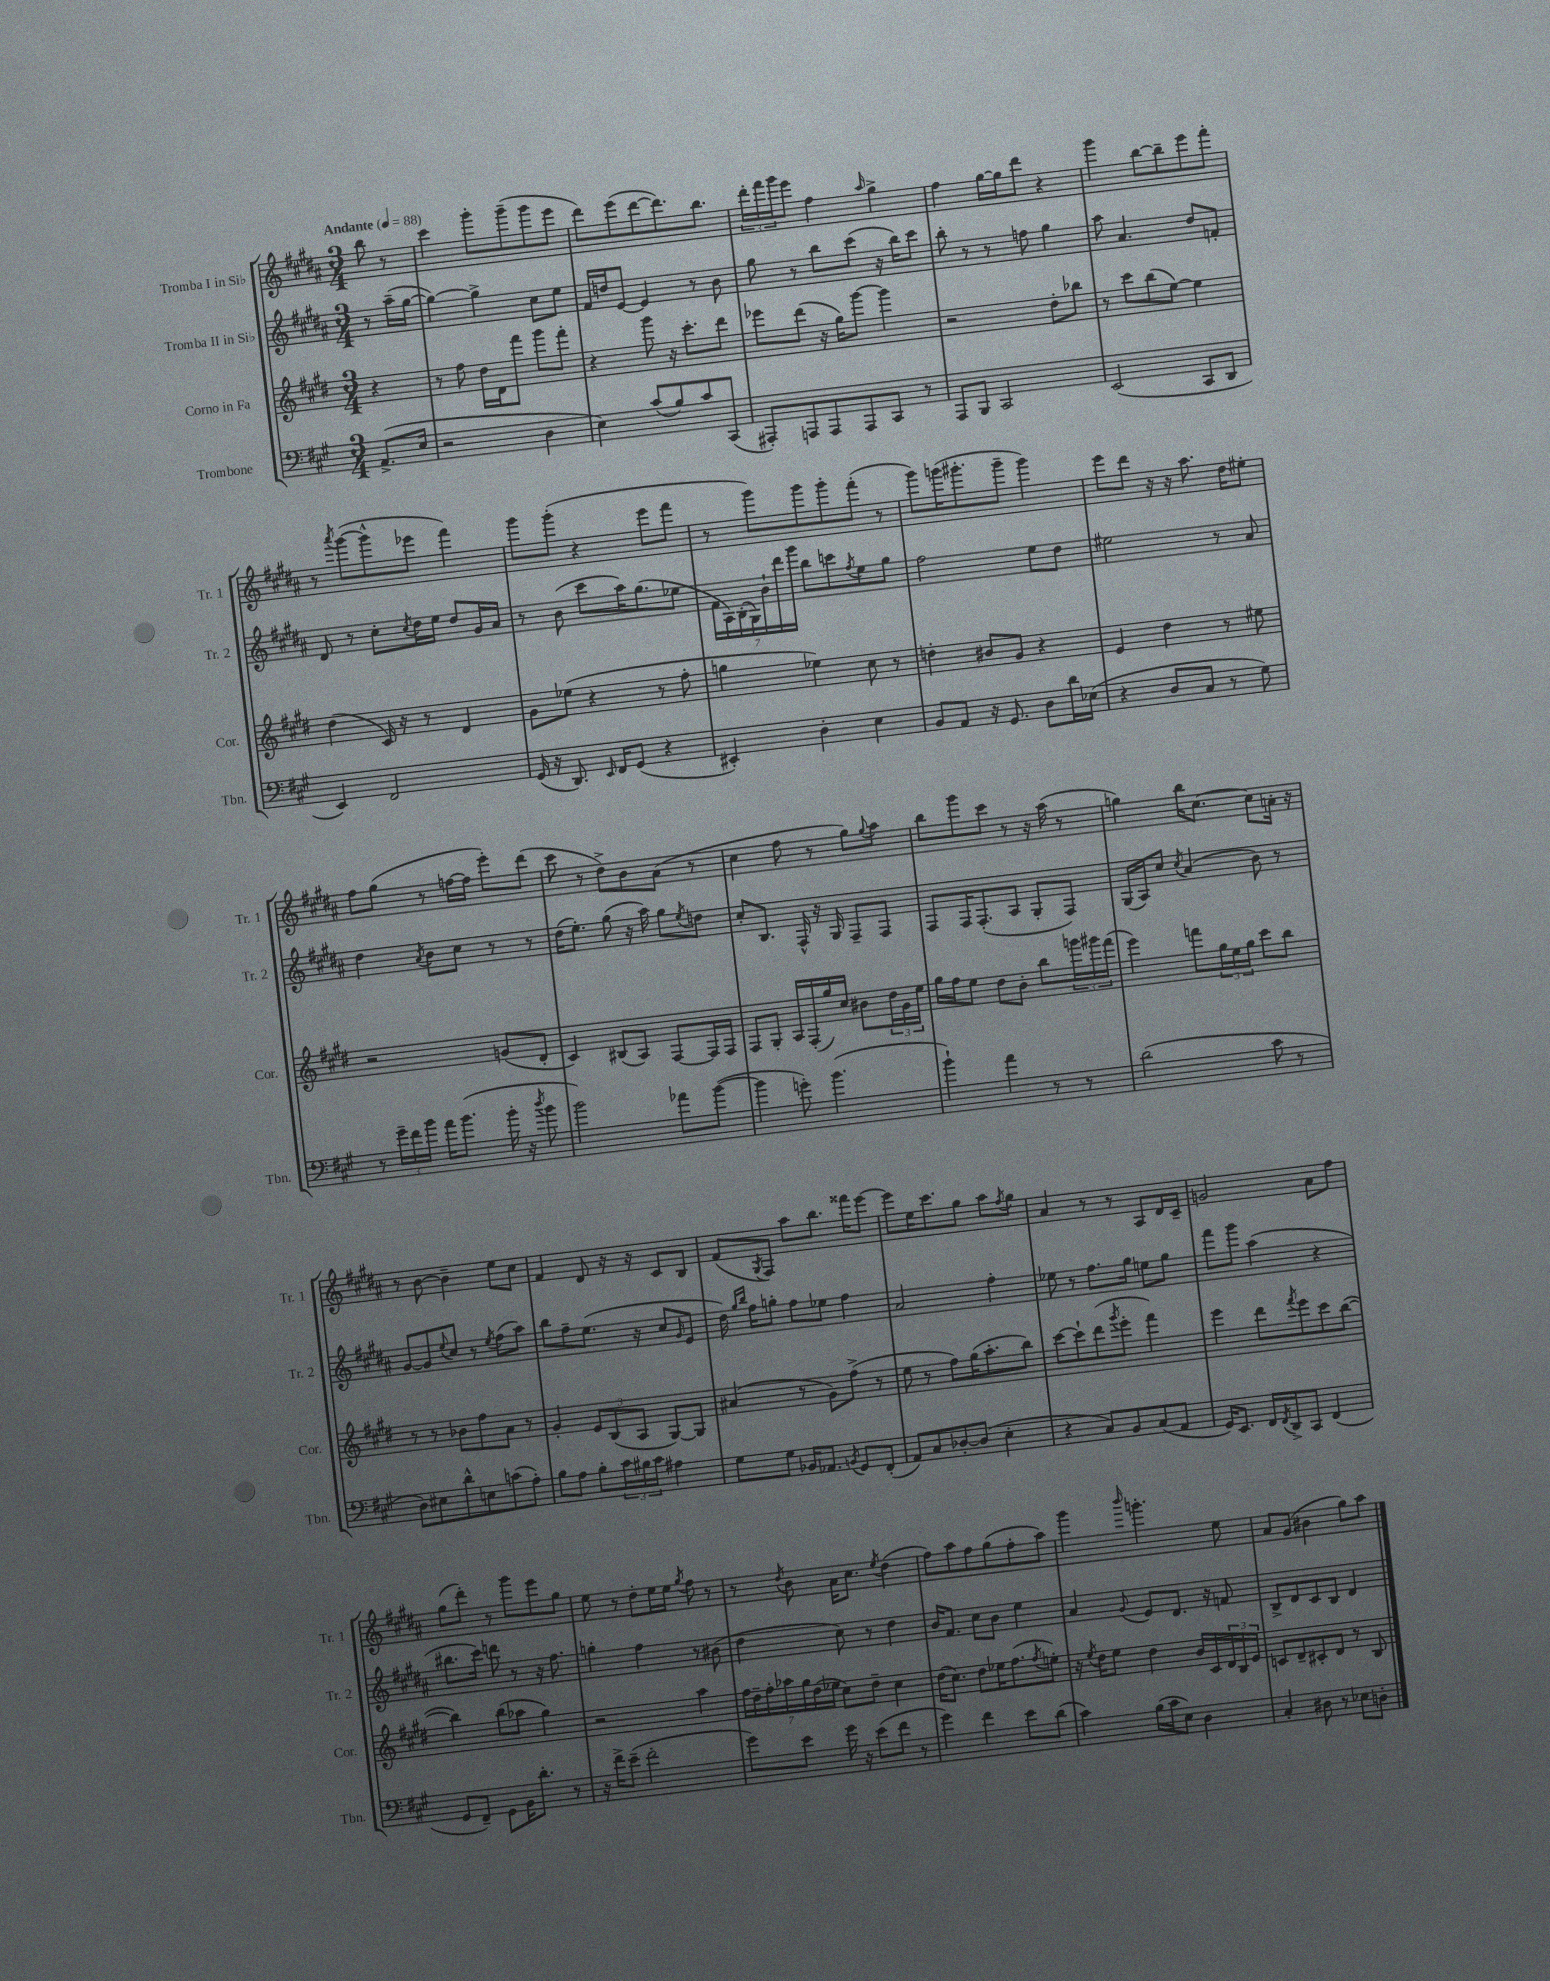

**kern	**kern	**kern	**kern
*staff4	*staff3	*staff2	*staff1
*clefF4	*clefG2	*clefG2	*clefG2
*k[f#c#g#]	*k[f#c#g#d#]	*k[f#c#g#d#a#]	*k[f#c#g#d#a#]
*M3/4	*M3/4	*M3/4	*M3/4
*MM88	*MM88	*MM88	*MM88
(8.AA^/L	4r	8r	8bb\
.	.	(16aa#~\LL	8r
16E/Jk	.	[16gg#\JJ	.
=	=	=	=
2r	8r	4gg#\_)	4ccc#\
.	8ff#\	.	.
.	16dd#\LL	4gg#^\]	8ggg#'\L
.	16d#\J	.	.
.	8fff#\J	.	(8ggg#~\
4D\	8ggg#\L	8cc#\L	8ggg#\
.	8fff#'\J	8ee\J	8eee\J
=	=	=	=
4E\)	4r	16f#/LL	8ddd#\L)
.	.	16dd/J	.
.	.	[8e/J	(8eee\
(8c#/L	8ggg#\	4e/]	[8ddd#\
8B/)	16r	.	8.ddd#\])
.	8.ccc#'\L	.	.
8c#/	.	8r	.
.	.	.	8.bb\J
(8CC#/J	8ddd#\J	8b\	.
=	=	=	=
8AAA#'/L)	8eee-\L	8gg#\	24ddd#'\LL
.	.	.	24fff#\
.	.	.	24ggg#\J
8AAA/	(8ddd#\J	8r	8eee\J
8AAA/	16r	8bb\L	4ff#\
.	16gg#\LK)	.	.
8AAA/	[8ggg#\J	(8ccc#\J	.
.	.	.	16qqaa#/
8CC#/J	4ggg#\]	16r	4gg#^\
.	.	16bb\LK)	.
8r	.	8ccc#\J	.
=	=	=	=
8AAA/L	2r	8bb'\	4ff#\
8BBB/J	.	8r	.
2CC#/	.	8r	[16gg#\LL
.	.	.	16gg#\]J
.	.	8ff\	8ddd#\J
.	8dd#'\L	4gg#\	4r
.	8bb-\J	.	.
=	=	=	=
(2EE/	8r	8aa#\	4ggg#\
.	8ccc#\L	4.a#/	.
.	(8bb\	.	[8bb\L
.	[8ee\J)	.	8bb~\]
8CC#/L	4ee\]	8dd#/L	8eee\
8DD/J	.	8f'/J	8fff#'\J
=	=	=	=
4EE/)	(4dd#\	8d#/	8r
.	.	.	8qaaa#/
.	.	8r	([8ggg#\L
2FF#/	16c#/)	8cc#'\L	8ggg#^^\]
.	16r	.	.
.	.	8qcc#/	.
.	8r	16dd#\L	8eee-\J
.	.	16ee\JJ	.
.	4d#/	8dd#/L	4fff#\)
.	.	16g#/L	.
.	.	16a#/JJ	.
=	=	=	=
(16GG#/	8g#\L	8r	8ggg#\L
16r	.	.	.
8.DD/)	(8ee-\J	(8b\	(8ggg#'\J
.	4r	8ccc#\L	4r
16qqEE/	.	.	.
16FF#/LK	.	.	.
(8GG#/J	.	16aa#\K)	.
.	.	(8.gg#\	.
4r	8r	.	8eee\L
.	8ff#'\	8ee-\J	8fff#\J
=	=	=	=
4EE#'/)	4gg\	28f#\LL	8r
.	.	28A#\)	.
.	.	(28B'\	.
.	.	28G#\)	.
.	.	.	8ggg#\L)
.	.	28b`\	.
.	.	28ddd#\	.
.	.	28ggg#\JJ	.
4D'\	4ee-\)	8bb\L	8ggg#\
.	.	8ccc\	8ggg#'\
.	.	8qff#/	.
4E\	8cc#\	8ee\	(8fff#'\J
.	8r	8gg#\J	8r
=	=	=	=
8BB/L	4dd'\	2ff#\	8ggg#\L)
8AA/J	.	.	(16ggg\K
.	.	.	8.ggg#'\
16r	8b#/L	.	.
8.GG#/	.	.	.
.	8g#/J	.	8ggg#~\J
8D\L	4r	8ee\L	4ggg#\)
16d\L	.	8dd#\J	.
(16E-\JJ	.	.	.
=	=	=	=
4r	4e/	2ee#\	8eee\L
.	.	.	8ddd#\J
8D/L	4dd#\	.	16r
.	.	.	16r
8C#/J	.	.	8.aa#\
8r	8r	8r	.
.	.	.	16dd#\LK
8G#\)	8ee#\	8a#/	8ee#'\J
=	=	=	=
8r	2r	4dd#\	8ff#\L
24g#~\LL	.	.	(8gg#\J
24f#\	.	.	.
24b\JJ	.	.	.
.	.	8qa#/	.
16a\LK	.	8b\L	8r
(8.b\J	.	.	.
.	.	8cc#\J	[16ff\LL
.	.	.	16ff\]JJ
16b'\	(8g/L	8r	8eee'\L)
16r	.	.	.
8qdd/	.	.	.
8b\	8d#'/J	8r	(8ddd#\J
=	=	=	=
2b\)	4c#/)	(16dd#\LK	8ccc#\
.	.	8.ee'\J)	.
.	.	.	8r
.	(8B#/L	(8gg#\	8dd#^\L)
.	8A/J)	16r	8b\
.	.	16aa#\)	.
8a-\L	[8F#/L	8gg#\L	(8a#\J
.	.	8qee/	.
([8b\J	16F#/]L	8dd\J	8r
.	16F#/JJ	.	.
=	=	=	=
4b\]	8F#/L	8cc#'/L	4cc#\
.	8G#'/J	8.B/J	.
8g'\)	16A/LL	.	8ff#\
.	(16F#'/	16F#^^/	.
(4.b\	16gg#/)	16r	8r
.	16cc#/JJ	16G#/	.
.	8b#\L	8F#~/L	8gg#\L)
.	.	.	8qqgg#/
.	24dd#\L	8F#/J	8aa#\J
.	24g#\	.	.
.	24ee\JJ	.	.
=	=	=	=
4b`\)	16gg#\LL	8F#/L	8bb\L
.	16ff#\J	.	.
.	8ee\J	16F#/K	8ggg#\
.	.	(8.F#'/	.
4a\	8dd#\L	.	8ccc#\J
.	8b'\J	8A#/J	8r
8r	8bb\L	8G#'/L	16r
.	.	.	(16aa#\
8r	24ggg\L	8F#/J)	8r
.	24ggg#\	.	.
.	(24fff#\JJ	.	.
=	=	=	=
(2d\	4eee\)	(16G#/LL	4gg\)
.	.	16A#/J)	.
.	.	8cc#/J	.
.	.	8qcc#/	.
.	8fff\L	(4a#/	16bb\LK
.	.	.	[8.cc#\J
.	24gg#\L	.	.
.	24ee\	.	.
.	24gg#\JJ	.	.
8c#\	8ccc#\L	8b\)	8cc#\]L
8r	8bb\J	8r	16a'\Jk
.	.	.	16r
=	=	=	=
8D\L)	8r	[8g#/L	8r
8E#\	8r	8g#/]	[8b\
.	.	8qqee/	.
8d^^\	8b-\L	8cc#/J	4b~\]
8E\	8ff#\	8r	.
.	.	8qee/	.
(8c\	8a\J	(8ff#\L	8ee\L
8A'\J)	8r	8aa#\J)	8cc#\J
=	=	=	=
8B\L	4g#'/	8bb\L	4f#/
8A\J	.	8ff#~\	.
8B'\L	12e/L	(8.ee\J	8d#/
.	(12B/	.	.
24c#\L	.	.	16r
24B#\	12A/J	.	.
.	.	16r	16r
24c#\JJ	.	.	.
4A#\	[8G#/L)	8cc#/L	8c#/L
.	.	16qqg#/	.
.	8G#/]J	8e/J	8B/J
=	=	=	=
8G#\L	(4a#/	16dd#\)	(8f#/L
.	.	16qqgg#/LL	.
.	.	16qqbb/JJ	.
.	.	16ff#\LK	.
.	.	.	8qG#/
8G#\J	.	8gg'\J	8F#/J)
16BB-/LK	8r	8ff#\L	8aa#\L
8.AA-/J	.	.	.
.	8g#\L)	8ee-\J	8.bb\J
8qBB/	.	.	.
8GG#/L	(8ff#^\J	4ff#\	.
.	.	.	16fff##\LK
(8FF#'/J	8r	.	[8eee\J
=	=	=	=
8AA/L)	8ee\	2a#/	8eee\]L
8C#/	8r	.	16ee\K
.	.	.	8.ccc#\
[8D-'/	8ff#\L)	.	.
(8D-/]J	(16gg#\K	.	8gg#\J
.	8.aa'\	.	.
4E'\	.	4ff#'\	8aa#\L
.	.	.	8qff#/
.	8bb\J)	.	8gg#\J
=	=	=	=
4r	[8ccc#\L	8ee-\	4a#/
.	8ccc#`\]	8r	.
8C#/L)	(8ddd#\	8.ff#\L	8r
.	8qggg#/	.	.
8BB/	8eee'\J	.	8r
.	.	16gg#\Jk	.
(8C#/	4fff#\)	8ee\L	8A#/L
8AA/J	.	8gg#\J	16d#/L
.	.	.	16c#~/JJ
=	=	=	=
16GG#/LK)	4eee\	8fff#\L	2g/
8.EE/J	.	.	.
.	.	8ggg#\J	.
16FF#/LL	8ddd#\L	(4aa#\	.
8qFF#/	.	.	.
16DD^/J	.	.	.
.	8qfff#/	.	.
8CC#/J	8eee\	.	.
(4FF#/	8ccc#\	4r	8a#\L
.	([8bb\J	.	8ff#\J
=	=	=	=
8GG#/L	4bb\])	8.bb#\L	(8gg#\L
8FF#~/J)	.	.	8ddd#'\J)
.	.	16ccc#\Jk)	.
8GG#\L	(8bb\L	8ddd\	8r
16BB\K	8aa-\J	8r	8ggg#\L
8.d'\J	.	.	.
.	4gg#\)	16r	8eee\
.	.	8.ff#\	.
8r	.	.	8gg#\J
=	=	=	=
16r	2r	4gg'\	8ee\
16f#^\LK	.	.	.
(8e~\J	.	.	8r
2f#'\	.	4ff#\	8dd#'\L
.	.	.	16ee\L
.	.	.	16ee\JJ
.	.	.	8qgg#/
.	4aa\	8r	8ff#\
.	.	(8b#\	8r
=	=	=	=
8g#\L)	28ff#\LL	4dd#\	8r
.	28dd#~\	.	.
.	28ff#'\	.	.
.	28aa-\	.	.
.	.	.	8qdd#/
8e\J	.	.	8b\
.	28gg#\	.	.
.	(28dd#\	.	.
.	28ee-\JJ	.	.
16g#\	8cc#\L)	8cc#\)	16a#\LK
16r	.	.	8.cc#\J
(8e\L	8dd#~\J	8r	.
.	.	.	8qee/
8f#\J	4cc#\	4dd#\	(4dd#\
8r	.	.	.
=	=	=	=
4g#\)	(16dd#\LK	16b/LK	8ff#\L)
.	8.cc#\J)	8.f#/J	.
.	.	.	8aa#\
4f#\	8dd#\L	8cc#\L	8ff#\
.	16ee-\K	8b\J	(8gg#\
.	(8.ff#\	.	.
8e\L	.	4ee\	8ff#'\
.	8qff#/	.	.
(8d\J	8ee'\J)	.	8aa#\J)
=	=	=	=
4c#\)	16r	4a#/	4ggg#\
.	8qee/	.	.
.	16dd#\LK	.	.
.	8ee\J	.	.
.	.	8qqg#/	16qqbbb/
(16B\LL	4dd#\	8e/L	4.ggg'\
16c#\J	.	.	.
8E\J)	.	8.d#/J	.
4D\	16b/LL	.	.
.	16c#/	16r	.
.	24d#/	8f/	8ee\
.	24B/	.	.
.	24e/JJ	.	.
=	=	=	=
4C#'/	8c/L	8B^/L	8a#/L
.	8d#~/	8d#/	(8g#/J
8D#\	8c#'/	8c#/	4b#\
8r	8d#/J	8B/J	.
8E-\L	8r	4d#/	8gg#\L)
8D'\J	8B/	.	8aa#\J
==	==	==	==
*-	*-	*-	*-
